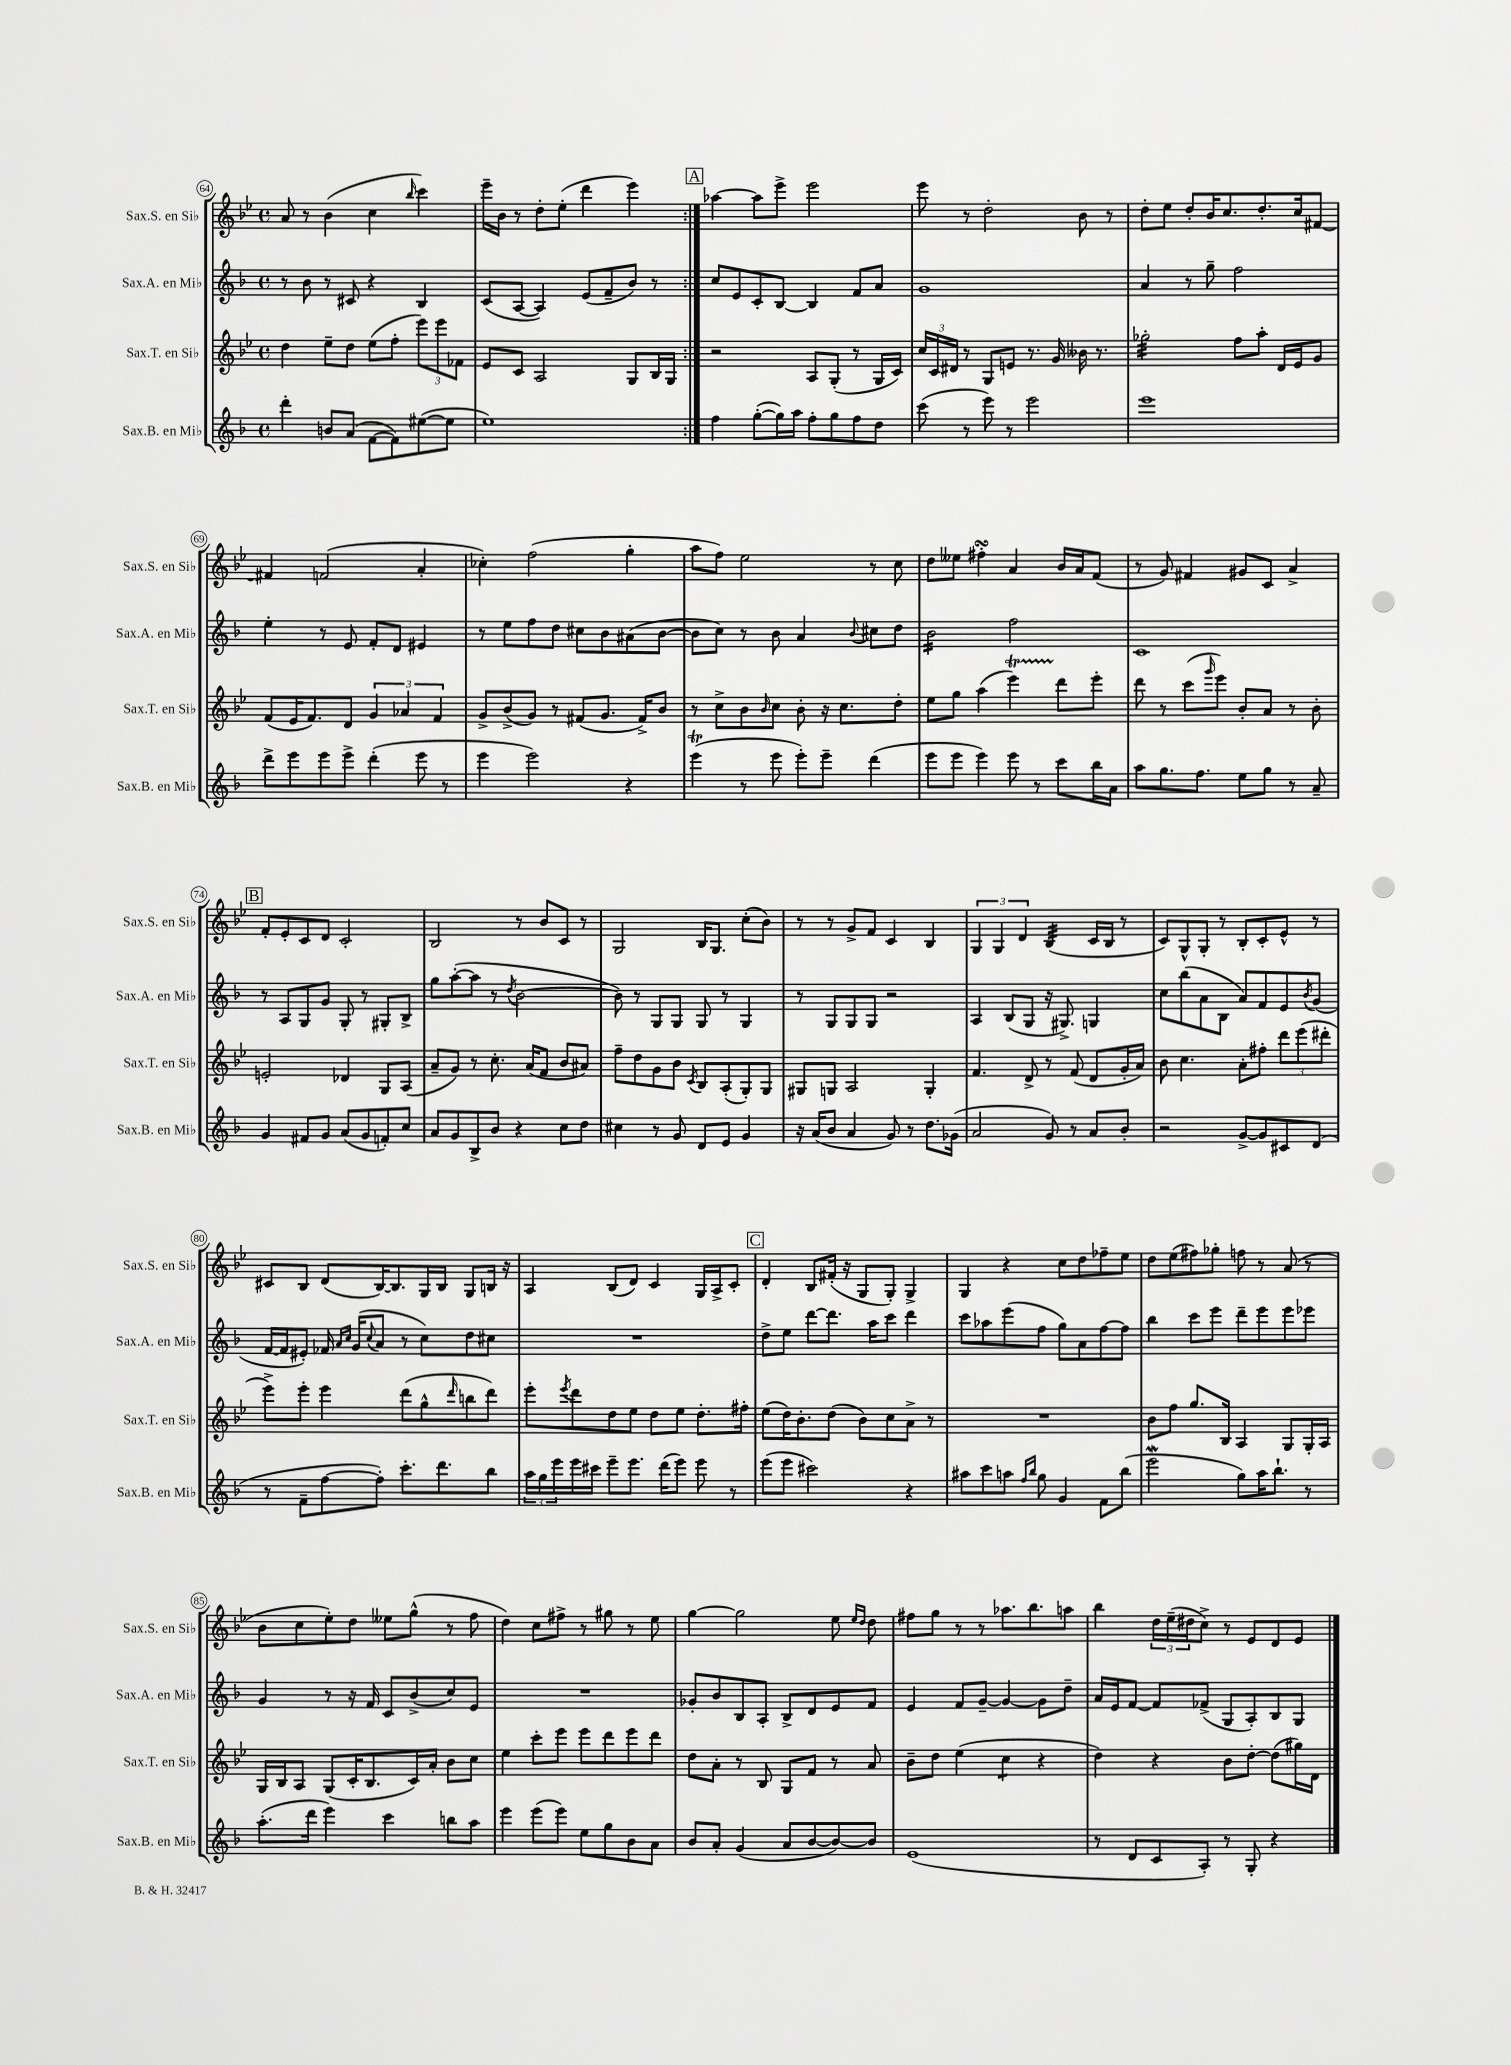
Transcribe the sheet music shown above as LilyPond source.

<<
\new StaffGroup <<
\new Staff = "s0" \with { instrumentName = "Sax.S. en Sib" shortInstrumentName = "Sax.S. en Sib" } {
    \clef treble \key bes \major \defaultTimeSignature \time 4/4
    \repeat volta 2 { a'8 r8 bes'4( c''4 \grace { bes''16 } c'''4) |
    ees'''16-- bes'16 r8 d''8-. ees''8-.( d'''4 ees'''4) | }
    \mark \markup { \box "A" } aes''4~ aes''8 ees'''8-> ees'''2 |
    ees'''8 r8 d''2-. bes'8 r8 |
    d''8-. ees''8 d''8-. bes'16 c''8. d''8.-. c''16 fis'8~ |
    fis'4 f'2( a'4-. |
    ces''4-.) f''2( g''4-. |
    a''8 f''8) ees''2 r8 c''8 |
    d''8 eeses''8 fis''4-.\turn a'4 bes'16 a'16 f'8( |
    r8 g'8) fis'4 gis'8 c'8 a'4-> |
    \mark \markup { \box "B" } f'8-. ees'8-. c'8 d'8 c'2-. |
    bes2 r8 bes'8 c'8 r8 |
    g2 bes16 g8. c''8-.( bes'8) |
    r8 r8 g'8-> f'8 c'4 bes4 |
    \tuplet 3/2 { g4 g4 d'4 } bes4:32( c'16 bes16 r8 |
    c'8) g8-^ g8-. r8 bes8-. c'8-. ees'8-^ r8 |
    cis'8 bes8 d'8( bes16~) bes8. g16 bes16 g8 b16 r16 |
    a4 bes8( d'8) c'4 g16 a16-> c'8-. |
    \mark \markup { \box "C" } d'4-. bes8 fis'16-.( r16 g8 g8-.) g4-> |
    g4 r4 c''8 d''8 fes''8-- ees''8 |
    d''8 ees''8( fis''8) ges''8-. f''8 r8 a'8( r8 |
    bes'8 c''8 ees''8-.) d''8 eeses''8 g''8-^( r8 f''8 |
    d''4) c''8 fis''8-> r8 gis''8 r8 ees''8 |
    g''4~ g''2 ees''8 \grace { ees''16 d''16 } d''8 |
    fis''8 g''8 r8 r8 aes''8. bes''8. a''8 |
    bes''4 \tuplet 3/2 { d''16 ees''16--( dis''16 } c''8->) r8 ees'8 d'8 ees'8 \bar "|." |
}
\new Staff = "s1" \with { instrumentName = "Sax.A. en Mib" shortInstrumentName = "Sax.A. en Mib" } {
    \clef treble \key f \major \defaultTimeSignature \time 4/4
    \repeat volta 2 { r8 bes'8 r8 cis'8 r4 bes4 |
    c'8( a8~ a4) e'8( f'8-- bes'8) r8 | }
    \mark \markup { \box "A" } c''8 e'8 c'8-. bes8~ bes4 f'8 a'8 |
    g'1 |
    a'4 r8 g''8-- f''2 |
    e''4-. r8 e'8 f'8-. d'8 eis'4 |
    r8 e''8 f''8 d''8 cis''8 bes'8 ais'8( bes'8~ |
    bes'8 c''8) r8 bes'8 a'4 \appoggiatura { bes'8 } cis''8 d''8 |
    bes'2:16 f''2 |
    c'1 |
    \mark \markup { \box "B" } r8 a8 g8 g'8 g8-. r8 gis8-. bes8-> |
    g''8 a''8~-.( a''8 r8 \acciaccatura { d''8 } bes'2~ |
    bes'8) r8 g8 g8 g8 r8 g4 |
    r8 g8 g8 g8 r2 |
    a4 bes8( g8 r16 gis8.->) g4 |
    c''8 bes''8( a'8 bes8 a'8) f'8 e'8 \acciaccatura { bes'8 } g'8( |
    f'16~ f'16 eis'8-.) fes'16 \grace { a'16 c''16 } g'16( \appoggiatura { c''8 } a'8 r8 c''8) d''8 cis''8 |
    R1 |
    \mark \markup { \box "C" } d''8-> e''8 d'''8~ d'''8. a''16 c'''8 d'''4 |
    c'''8 aes''8 e'''8( f''8 g''8) a'8 f''8~ f''8 |
    bes''4 c'''8 e'''8 d'''8-- e'''8 e'''8 ees'''8 |
    g'4 r8 r16 f'16 c'8 bes'8->( c''8) e'8 |
    R1 |
    ges'8-. bes'8 bes8 a8-. bes8-> d'8 e'8 f'8 |
    e'4 f'8 g'8~-- g'4~ g'8 d''8-- |
    a'16 e'16 f'8~ f'8 fes'8->( g8 a8-.) bes8 g8 \bar "|." |
}
\new Staff = "s2" \with { instrumentName = "Sax.T. en Sib" shortInstrumentName = "Sax.T. en Sib" } {
    \clef treble \key bes \major \defaultTimeSignature \time 4/4
    \repeat volta 2 { d''4 ees''8-- d''8 ees''8( f''8-. \tuplet 3/2 { ees'''8) ees'''8 fes'8 } |
    ees'8 c'8 a2 g8 bes16 g16 | }
    \mark \markup { \box "A" } r2 a8 g8-.( r8 g16 c'16) |
    \tuplet 3/2 { c''16 c'16 dis'16 } r8 g8 e'8 r8. g'16 beses'16 r8. |
    ges''2:32-. f''8 a''8-. d'16 ees'16 g'8 |
    f'8( ees'16 f'8.) d'8 \tuplet 3/2 { g'4 aes'4 f'4 } |
    g'8-> bes'8->( g'8) r8 fis'8( g'8. fis'16->) bes'8 |
    r8 c''8-> bes'8 \grace { bes'16 } c''8 bes'8-. r16 c''8. d''8-. |
    ees''8 g''8 a''4( ees'''4\startTrillSpan) d'''8\stopTrillSpan ees'''8-. |
    d'''8 r8 c'''8( \grace { g'''16 } ees'''8) bes'8-. a'8 r8 bes'8-. |
    \mark \markup { \box "B" } e'2-. des'4 g8 a8( |
    a'8-- g'8) r8 c''8.-. a'16( f'8 bes'8 ais'8) |
    f''8-- d''8 g'8 bes'8 \acciaccatura { c'8 } bes8 a8-.( g8-.) g8 |
    gis8 g8 a2 g4-. |
    f'4. d'8-> r8 f'8( d'8 g'16-. a'16) |
    bes'8 c''4. a'8-. fis''8-. \tuplet 3/2 { d'''8 ees'''8( dis'''8-. } |
    ees'''8->) ees'''8-. ees'''4 d'''8( g''8-^ \grace { d'''16 } b''8 d'''8) |
    ees'''8-. \acciaccatura { ees'''8 } d'''8 d''8 ees''8 d''8 ees''8 d''8.-. fis''16-. |
    \mark \markup { \box "C" } ees''8( d''16) bes'8.-. d''8( bes'8) c''8 a'8-> r8 |
    R1 |
    bes'8 f''8 g''8. bes16 a4 g8 g16-. a16 |
    g16 bes16 a8 g8( c'16-. bes8. c'16) a'16-. bes'8 c''8 |
    ees''4 c'''8-. ees'''8 ees'''8 d'''8 ees'''8 d'''8 |
    d''8 a'8-. r8 bes8 g8 f'8 r8 a'8 |
    bes'8-- d''8 ees''4( c''4:8 r4 |
    d''4) r4 bes'8 d''8~-. d''8( gis''16) d'16 \bar "|." |
}
\new Staff = "s3" \with { instrumentName = "Sax.B. en Mib" shortInstrumentName = "Sax.B. en Mib" } {
    \clef treble \key f \major \defaultTimeSignature \time 4/4
    \repeat volta 2 { d'''4-. b'8 a'8( f'8~ f'8) eis''8~( eis''8 |
    e''1) | }
    \mark \markup { \box "A" } f''4 g''8~-.( g''16) a''16 f''8-. g''8 f''8 d''8 |
    c'''8( r8 e'''8) r8 e'''2 |
    e'''1 |
    d'''8-> e'''8 e'''8 e'''8-> d'''4-.( e'''8 r8 |
    e'''4 e'''2) r4 |
    e'''4\trill( r8 e'''8 e'''8-.) e'''8-- d'''4( |
    e'''8 e'''8 e'''4) e'''8 r8 c'''8 bes''16 a'16 |
    a''8 g''8. f''8. e''8 g''8 r8 a'8-- |
    \mark \markup { \box "B" } g'4 fis'8 g'8 a'8( g'8 f'8-.) c''8 |
    a'8 g'8 bes8-> bes'8 r4 c''8 d''8 |
    cis''4 r8 g'8 d'8 e'8 g'4 |
    r16 a'16( bes'8 a'4 g'8) r8 d''8. ges'16( |
    a'2 g'8) r8 a'8 bes'8-. |
    r2 g'8~-> g'8 cis'8 d'8( |
    r8 f'8-- f''8~ f''8-.) c'''8.-. d'''8. bes''8 |
    \tuplet 3/2 { a''16 g''16 e'''16 } e'''16 cis'''16 e'''8-- e'''8. d'''16( e'''8) e'''8 r8 |
    \mark \markup { \box "C" } e'''8( e'''8 cis'''2) r4 |
    ais''8 c'''8 a''8 \grace { f''16 bes''16 } g''8 g'4 f'8 bes''8( |
    e'''2\mordent g''8) a''16 bes''8.-! r8 |
    a''8.-.( d'''16 e'''4) c'''4 b''8 a''8 |
    e'''4 e'''8( e'''8) e''8 g''8 bes'8 a'8 |
    bes'8 a'8-. g'4( a'8 bes'8~ bes'8~) bes'8 |
    e'1( |
    r8 d'8 c'8 a8-.) r8 g8-. r4 \bar "|." |
}
>>
>>
\layout { \context { \Score currentBarNumber = #64 \override BarNumber.stencil = #(make-stencil-circler 0.1 0.3 ly:text-interface::print) } }
